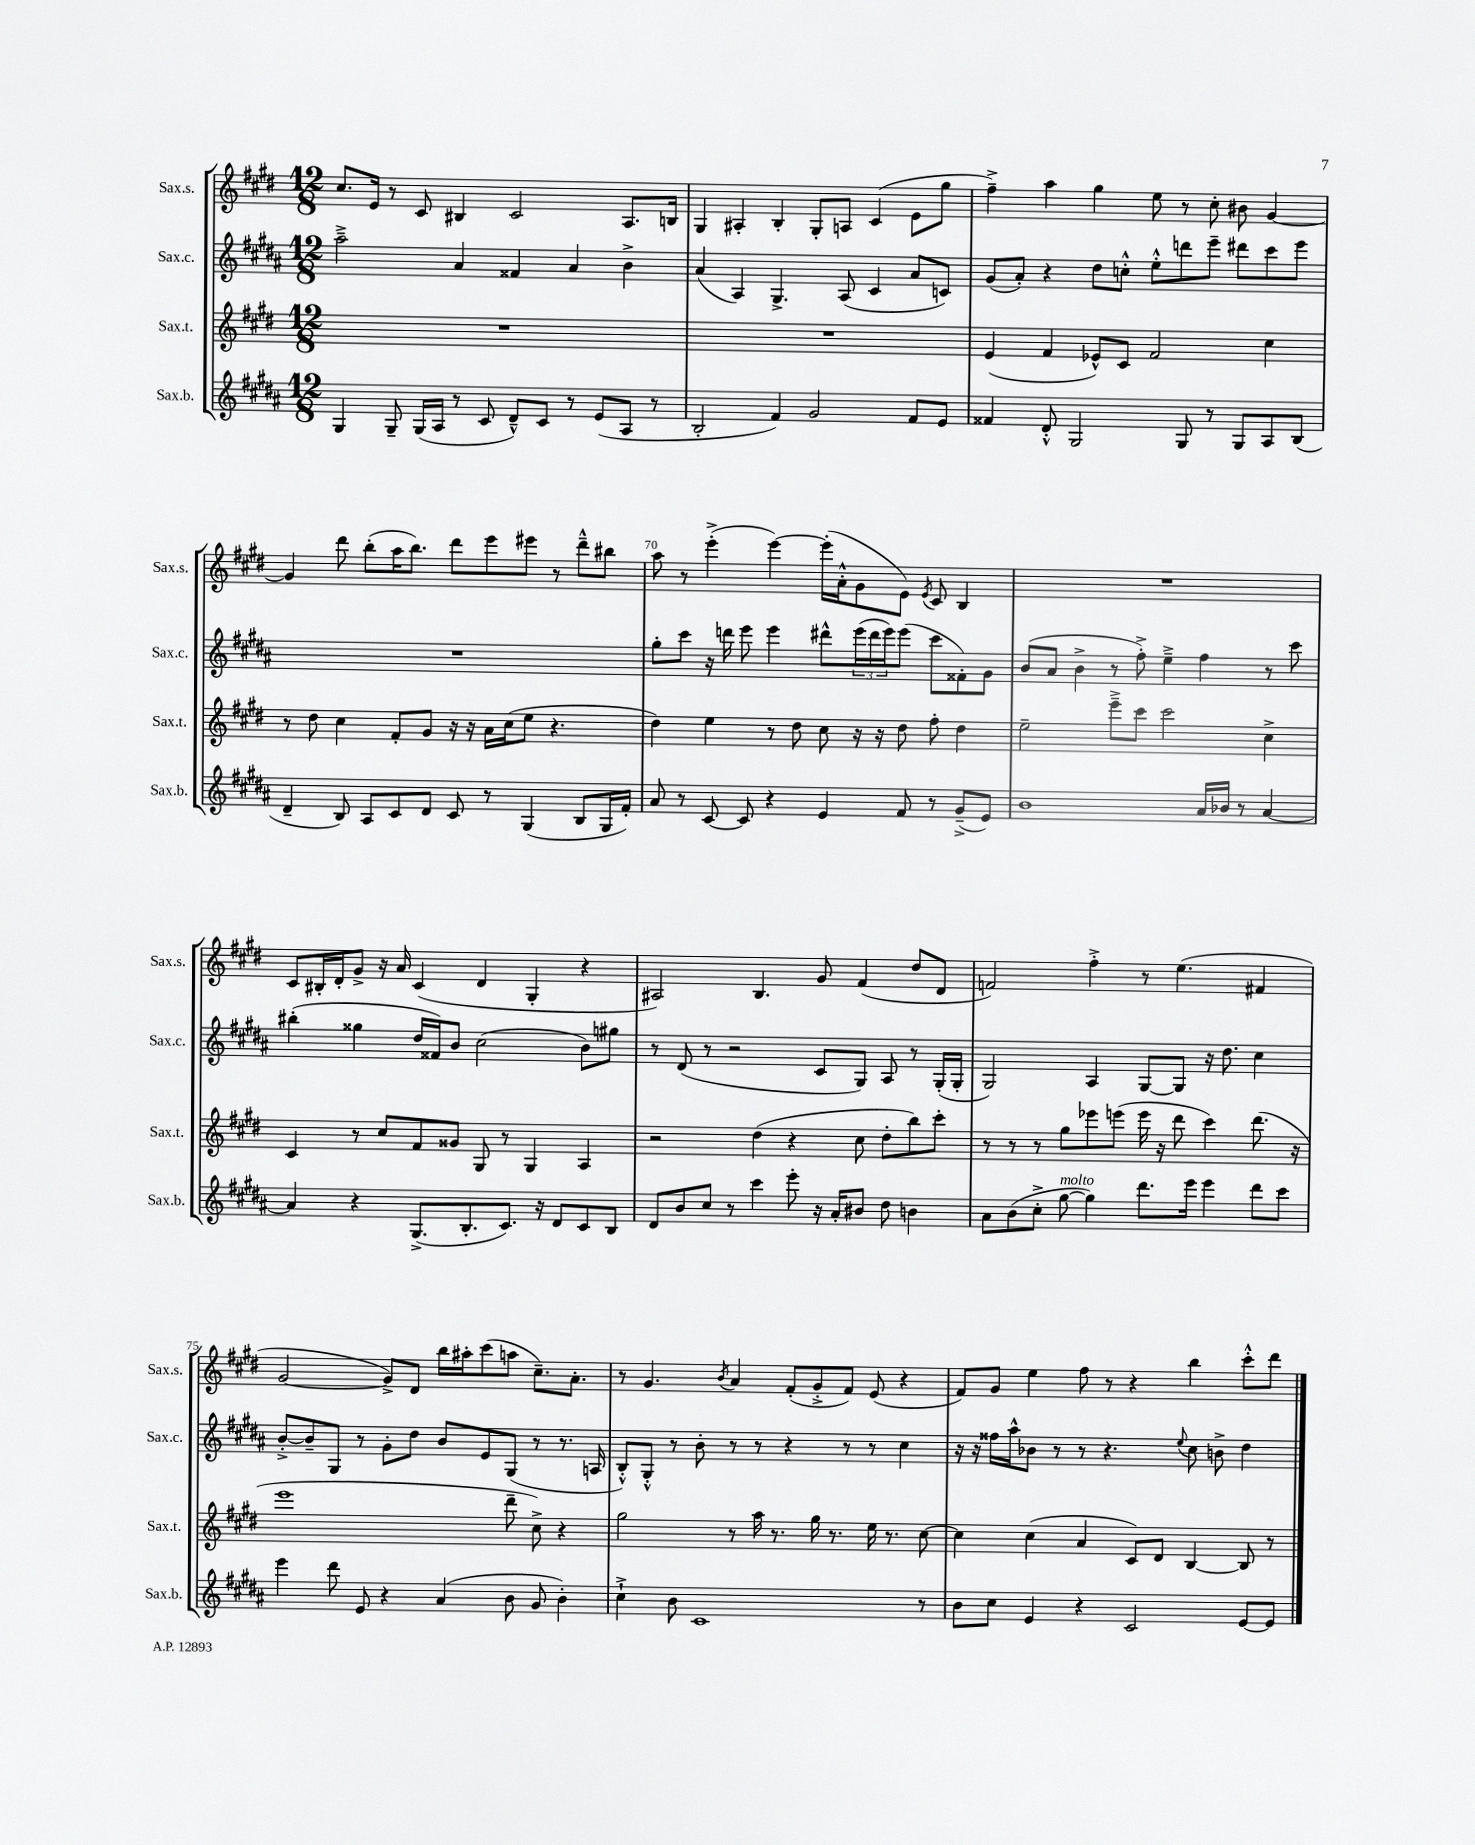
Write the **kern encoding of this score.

**kern	**kern	**kern	**kern
*staff4	*staff3	*staff2	*staff1
*clefG2	*clefG2	*clefG2	*clefG2
*k[f#c#g#d#a#]	*k[f#c#g#d#]	*k[f#c#g#d#a#]	*k[f#c#g#d#]
*M12/8	*M12/8	*M12/8	*M12/8
4G#/	1.r	2aa#~^\	8.cc#/L
.	.	.	16e/Jk
8G#~/	.	.	8r
(16G#/LL	.	.	8c#/
16A#/JJ	.	.	.
8r	.	4a#/	4B#/
8c#/	.	.	.
8d#~^^/L)	.	4f##/	2c#/
8c#/J	.	.	.
8r	.	4a#/	.
(8e/L	.	.	.
8A#/J	.	4b^\	8.A/L
8r	.	.	.
.	.	.	16B/Jk
=	=	=	=
2B'/	1.r	(4a#/	4G#/
.	.	4A#/)	4A#'/
4f#/)	.	4.G#^/	4B'/
2g#/	.	.	8G#'/L
.	.	(8A#/	8A/J
.	.	4c#/	(4c#/
8f#/L	.	8a#/L	8e\L
8e/J	.	8c/J)	8gg#\J
=	=	=	=
4f##/	(4e/	(8g#/L	4ff#~^\)
.	.	8a#'/J)	.
8d#'^^/	4f#/	4r	4aa\
2G#/	.	.	.
.	8e-^^/L)	8dd#\L	4gg#\
.	8c#/J	8cc'^^\J	.
.	2f#/	8ee'^^\L	8ee\
8G#/	.	8ddd\	8r
8r	.	8eee~\J	8cc#'\
8G#/L	.	8ddd#\L	8b#\
8A#/	4cc#\	8ccc#\	[4g#/
(8B/J	.	8eee\J	.
=	=	=	=
4d#~/	8r	1.r	4g#/]
.	8dd#\	.	.
8B/)	4cc#\	.	8ddd#\
8A#/L	.	.	(8bb'\L
8c#/	8f#'/L	.	16aa\K
.	.	.	8.bb\J)
8d#/J	8g#/J	.	.
8c#/	16r	.	8ddd#\L
.	16r	.	.
8r	16a\LL	.	8eee\
.	(16cc#\J	.	.
(4G#/	8ee\J	.	8eee#\J
.	4.r	.	8r
8B/L	.	.	8ddd#~^^\L
16G#/L	.	.	8bb#\J
16f#'/JJ)	.	.	.
=	=	=	=
8a#/	4dd#\)	8gg#'\L	8aa\
8r	.	8ccc#\J	8r
[8c#/	4ee\	16r	(4eee'^\
.	.	16ddd\	.
8c#/]	.	8eee\	.
4r	8r	4eee\	[4eee\)
.	8dd#\	.	.
4e/	8cc#\	8ddd#^^\L	(16eee'\]LL
.	.	.	16a'^^\J
.	16r	(24eee\L	8g#\
.	.	24ddd#\	.
.	16r	.	.
.	.	24eee\J)	.
8f#/	8dd#\	(8eee\J	8e\J)
.	.	.	8qe/
8r	8ff#'\	8ccc#\L	8c#/
(8g#~^/L	4dd#\	8f##'\)	4B/
8e/J)	.	8g#\J	.
=	=	=	=
1b	2ee~\	(8b/L	1.r
.	.	8a#/J	.
.	.	4b^\	.
.	8eee~^\L	8r	.
.	8ccc#\J	8ff#'^\)	.
.	2ccc#\	4ee~^\	.
16a#/LL	.	4ff#\	.
16b-/JJ	.	.	.
8r	.	.	.
[4a#/	4cc#^\	8r	.
.	.	8ccc#\	.
=	=	=	=
4a#/]	4c#/	(4bb#'\	8c#/L
.	.	.	16B#'/L
.	.	.	16d#'/J
4r	8r	4gg##\	8g#^/J
.	8cc#/L	.	16r
.	.	.	16a/
(8.G#^/L	8f#/	16dd#/LL	(4c#/
.	.	16f##/J)	.
.	8g##/J	8b/J	.
8.B'/	.	.	.
.	8G#/	(2cc#\	4d#/
8.c#/J)	8r	.	.
.	4G#/	.	4G#'/
16r	.	.	.
8d#/L	.	.	.
8c#/	4A/	8b\L)	4r
8B/J	.	8gg#\J	.
=	=	=	=
8d#/L	2r	8r	2A#/)
8b/	.	(8d#/	.
8cc#/J	.	8r	.
8r	.	2r	.
4ccc#\	(4dd#\	.	4.B/
8eee'\	4r	.	.
16r	.	8c#/L	8g#/
16a#'/LK	.	.	.
8b#/J	8cc#\	8G#/J)	(4f#/
8dd#\	8dd#'\L	8A#/	.
4b\	8bb\)	8r	8dd#/L
.	8ccc#'\J	(16G#'/LL	8d#/J
.	.	16G#'/JJ	.
=	=	=	=
8a#\L	8r	2G#/)	2f/)
(8b\	8r	.	.
8cc#'^\J	8r	.	.
[8gg#\	8gg#\L	.	.
4gg#\])	8eee-\	4A#/	4ff#'^\
.	(8eee\J	.	.
8.ddd#\L	16eee\	[8G#/L	8r
.	16r	.	.
.	8ddd#\	8G#/]J	(4.ee\
16eee\Jk	.	.	.
4eee\	4ccc#\)	16r	.
.	.	8.dd#\	.
8ddd#\L	(8.ddd#\	4cc#\	4f#/
8ccc#\J	.	.	.
.	16r	.	.
=	=	=	=
4eee\	1eee	[8b'^/L	[2g#/
.	.	8b~/]	.
8ddd#\	.	8G#/J	.
8e/	.	8r	.
4r	.	8g#'\L	8g#^/]L)
.	.	8dd#\J	8d#/J
(4a#/	.	8b/L	16bb\LL
.	.	.	16aa#'\J
.	.	8e/	(8ccc#\
8b\	8ddd#~\	(8G#/J	8aa\J
8g#/	8cc#^\)	8r	8.cc#~\L)
4b'\)	4r	8.r	.
.	.	.	8.a'\J
.	.	16A/	.
=	=	=	=
4cc#`^\	2gg#\	8B'^^/L)	8r
.	.	8G#'^^/J	4.g#/
8b\	.	8r	.
1c#	.	8b'\	.
.	.	.	8qb/
.	8r	8r	4a/
.	16aa\	8r	.
.	8.r	.	.
.	.	4r	(8f#'/L
.	16gg#\	.	8g#'^/
.	8.r	.	.
.	.	8r	8f#/J)
.	16ee\	8r	(8e/
.	8.r	.	.
.	.	4cc#\	4r
8r	[8cc#\	.	.
=	=	=	=
8b\L	4cc#\]	16r	8f#/L)
.	.	16r	.
8cc#\J	.	16ff##\LL	8g#/J
.	.	16aa#^^\J	.
4e/	(4cc#\	8b-\J	4ee\
.	.	8r	.
4r	4a/	8r	8ff#\
.	.	4.r	8r
2c#/	8c#/L)	.	4r
.	8d#/J	.	.
.	.	8qqee/	.
.	[4B/	8cc#\	4bb\
.	.	8b^\	.
[8e/L	8B/]	4dd#\	8ccc#'^^\L
8e/]J	8r	.	8ddd#\J
==	==	==	==
*-	*-	*-	*-
